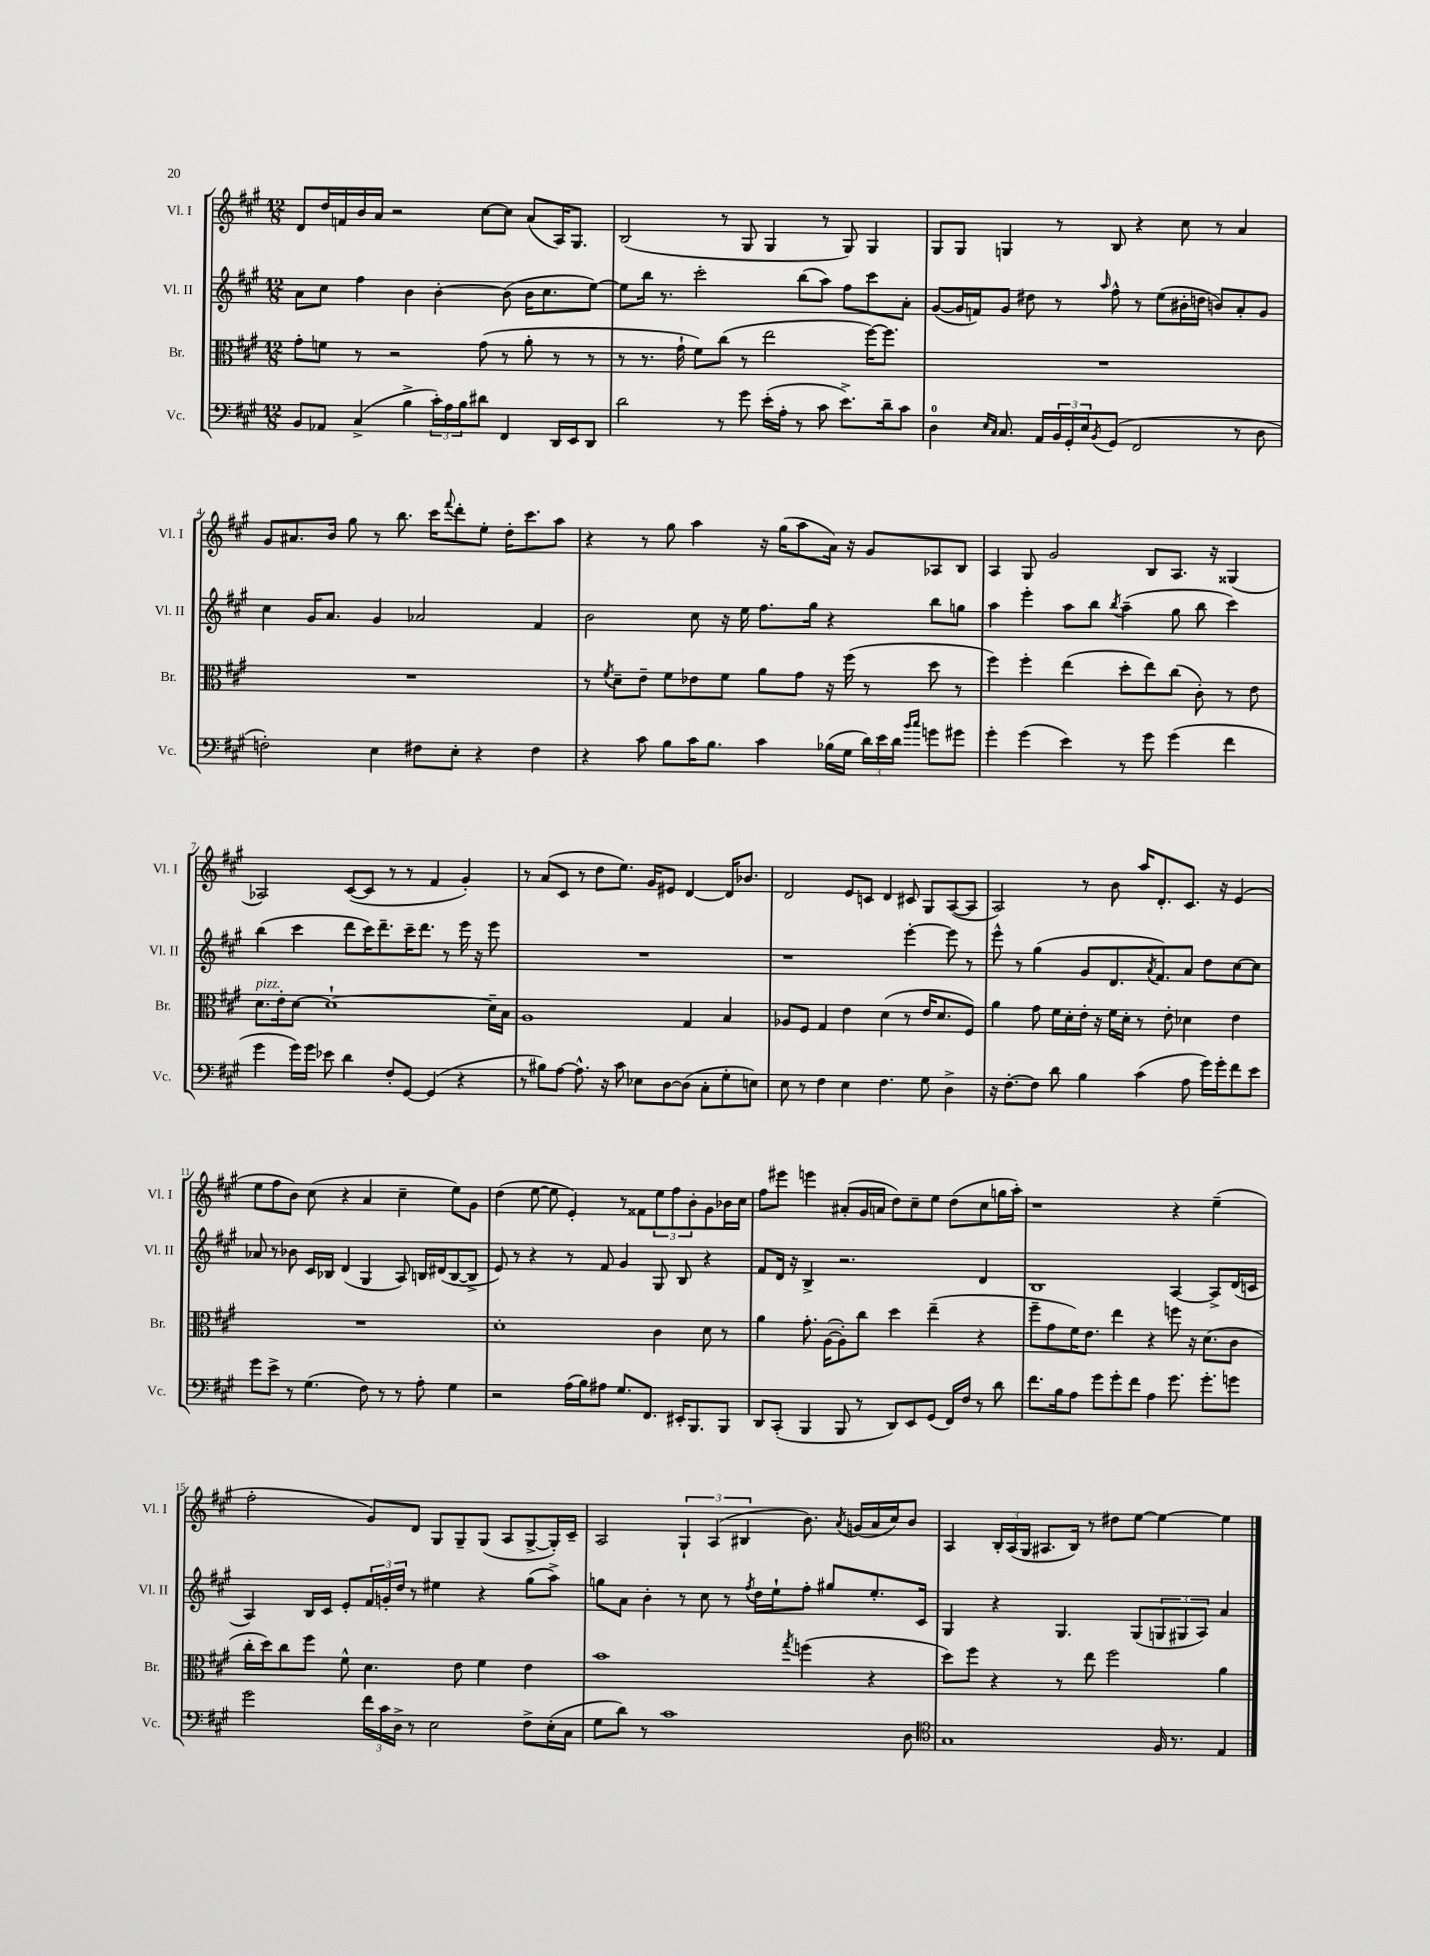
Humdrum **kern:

**kern	**kern	**kern	**kern
*staff4	*staff3	*staff2	*staff1
*clefF4	*clefC3	*clefG2	*clefG2
*k[f#c#g#]	*k[f#c#g#]	*k[f#c#g#]	*k[f#c#g#]
*M12/8	*M12/8	*M12/8	*M12/8
8BB	8g#'	8a	8d
8AA-	8f	8cc#	16dd
.	.	.	16f
(4C#^	8r	4ff#	16b
.	.	.	16a
.	2r	.	2r
4B^	.	4b	.
24c#')	.	[4b'	.
24A	.	.	.
24B	.	.	.
8d#	(8g#	.	[8cc#
4FF#	8r	(8b]	8cc#]
.	8a'	16b	(8a
.	.	8.cc#	.
16DD	8r	.	16A)
16EE	.	.	8.G#
8DD	8r	[8ee)	.
=	=	=	=
2d	8r	8ee]	(2B
.	8.r	16bb	.
.	.	8.r	.
.	16g#`	.	.
.	8f#)	2ccc#'	.
8r	(8cc#	.	8r
8g#	8r	.	8G#
(16e'	2ee	.	4G#
16A'	.	.	.
8r	.	(8bb	.
8c#	.	8aa)	8r
8.e^)	.	8ff#	8G#)
.	[16ff#)	8ccc#	4G#
16d~	8.ff#]	.	.
8c#	.	8a'	.
=	=	=	=
4D	1.r	([8g#	8G#
.	.	16g#]	8G#
.	.	16f)	.
16qqE	.	.	.
16qqC#	.	.	.
8.C#	.	8g#	4G
.	.	8dd#	.
16AA	.	.	.
24BB	.	8r	8r
24GG#'	.	.	.
24E	.	.	.
8qBB	.	16qqaa	.
(8GG#	.	8ff#^^	8B
2FF#	.	8r	4r
.	.	(8ee	.
.	.	16b#'	8cc#
.	.	16dd	.
.	.	8b)	8r
8r	.	8a'	4a
8D	.	8g#	.
=	=	=	=
2F')	1.r	4cc#	8g#
.	.	.	8.a#
.	.	16g#	.
.	.	8.a	16b
.	.	.	8gg#
4E	.	4g#	8r
.	.	.	8.bb
8F#	.	2a-	.
.	.	.	16ccc#
.	.	.	8qqfff#
8E'	.	.	8ddd'
4r	.	.	8ee'
.	.	.	16dd'
.	.	.	8.ccc#
4F#	.	4f#	.
.	.	.	8aa
=	=	=	=
4r	8r	2b	4r
.	8qf#	.	.
.	8d~	.	.
8c#	8e~	.	8r
8B	8f#	.	8gg#
16c#	8e-	8cc#	4aa
8.B	.	.	.
.	8f#	16r	.
.	.	16ee	.
4c#	8a	8.ff#	16r
.	.	.	(16gg#
.	8g#	.	8aa
.	.	16gg#	.
(16B-	16r	4r	16a)
16G#	(16ff#	.	16r
24d)	8r	.	8g#
24e	.	.	.
24d	.	.	.
16qqb	.	.	.
16qqcc#	.	.	.
8g	8dd	8bb	8A-
8g#	8r	8gg	8B
=	=	=	=
4g#'	4ff#)	4aa	4A
(4g#	4ff#'	4eee'	8G#
.	.	.	2g#
4e)	(4ee	8aa	.
.	.	8bb	.
.	.	8qbb	.
8r	8dd'	(4aa~	.
8g#	8ee)	.	8B
(4g#	(8cc#	8gg#	8.A
.	8c#')	8bb	.
.	.	.	16r
4f#	8r	4ccc#)	(4G##
.	8e	.	.
=	=	=	=
4g#	8.d	(4bb	2A-)
.	16e'	.	.
16g#)	[8d	4ccc#	.
16g#	.	.	.
8e-	1d`_	.	.
4d	.	8ddd	([8c#
.	.	16ccc#)	8c#]
.	.	8.ddd~	.
8F#'	.	.	8r
[8GG#	.	16ccc#~	8r
.	.	8.ddd	.
(4GG#]	.	.	4f#
.	.	8r	.
4r	.	16eee	4g#')
.	.	16r	.
.	16d~]	8eee	.
.	16B	.	.
=	=	=	=
8r	1A	1.r	8r
8B#)	.	.	(8a
[8A	.	.	8c#
8.A^^]	.	.	8r
.	.	.	8dd
16r	.	.	.
8c#	.	.	8.ee)
8E-	.	.	.
.	.	.	16g#
[8D	.	.	8e#
(8D]	4G#	.	[4d
8C#'	.	.	.
8G#'	4B	.	16d]
.	.	.	8.b-
8E)	.	.	.
=	=	=	=
8E	8A-	1r	2d
8r	8F#	.	.
4F#	4G#	.	.
4E	4e	.	8e
.	.	.	8c
4.F#	(4d	.	4d
.	8r	[4eee'	8c#
8G#	16e	.	8G#
.	8.d	.	.
4D^	.	8eee]	([8A
.	8F#)	8r	8A]
=	=	=	=
16r	4a	8eee^^	2A)
[8.F#'	.	.	.
.	.	8r	.
8F#]	8g#	(4gg#	.
8d	16f#	.	.
.	16d'	.	.
4B	16e'	8g#	8r
.	16r	.	.
.	16f#	8.d	8b
.	16d'	.	.
(4c#	8r	.	16aa
.	.	8qa	.
.	.	8.f#)	8.d'
.	8e'	.	.
8A	4d-	8a	8.c#
16g#)	.	8dd	.
16g#'	.	.	16r
8f#	4e	[8cc#	(4e
8e	.	8cc#]	.
=	=	=	=
8g#	1.r	8a-	8ee
8e^	.	8r	8ff#
8r	.	8b-	8b)
(4.G#	.	16c#	(8cc#
.	.	16B-	.
.	.	(4d	4r
8F#)	.	4G#	4a
8r	.	.	.
8r	.	8A)	4cc#~
8A'	.	16B	.
.	.	(16d#	.
4G#	.	[8B	8ee)
.	.	8B^]	8g#
=	=	=	=
2r	1d'	8e)	(4dd
.	.	8r	.
.	.	4r	[8ee
.	.	.	8ee]
(16A	.	8r	4e')
16B)	.	.	.
8A#	.	8f#	.
8.G#	.	4g#	8r
.	.	.	8f##
8.FF#	.	.	.
.	4c#	8G#	12ee
.	.	.	12ff#
16EE#'	.	8B	.
.	.	.	12b'
8.BBB	.	.	.
.	8d	4r	8g#
8BBB	8r	.	16b-
.	.	.	16cc#
=	=	=	=
8DD	4a	8f#	8ff#
(8CC#'	.	16d	8eee#
.	.	16r	.
4BBB	8.g#'	4B^	4eee
.	([16A	.	.
8BBB	8A'])	2.r	(8a#'
8r	8cc#	.	16g#
.	.	.	16a
8DD)	4dd	.	8dd)
8EE	.	.	8cc#~
(8GG#	(4ee~	.	8ee
16FF#)	.	.	(8dd
16F#	.	.	.
8r	4r	4d	8cc#
8d	.	.	16gg
.	.	.	16aa')
=	=	=	=
8.f#	8ff#~	1B	1r
.	8g#	.	.
16B	.	.	.
8A	16f#)	.	.
.	8.e	.	.
8g#	.	.	.
8g#'	4ee	.	.
8f#	.	.	.
4A	4r	.	.
8.g#	8ff	[4A	4r
.	16r	.	.
8.g#'	(8.d	.	.
.	.	8A^]	(4ee~
8g	8c#	(16d	.
.	.	16c	.
=	=	=	=
2g#	16cc#'	4A)	2ff#'
.	16dd)	.	.
.	8cc#	.	.
.	8ff#	16B	.
.	.	16c#	.
.	8f#^^	8e'	.
24f#	4.d	24f#	8g#)
24c#	.	24g'	.
24D^	.	24dd	.
8r	.	8r	8d
2E	.	4ee#	8G#
.	8e	.	8G#~
.	4f#	4r	(8G#
.	.	.	8A
8F#^	4e	(8gg#	[8G#^
(16E'	.	8aa^)	16G#'])
16C#	.	.	16c#~
=	=	=	=
8G#	1b	8gg	2A
8d)	.	8a	.
8r	.	4b'	.
1c#	.	.	.
.	.	8r	6G#`
.	.	8cc#	.
.	.	.	(6A
.	.	8r	.
.	.	.	6B#
.	.	8qff#	.
.	.	16dd	.
.	.	16ee`	.
.	8qgg#	.	.
.	(4ff	8ff#'	8.b)
.	.	8gg#	.
.	.	.	8qa
.	.	.	(16g
.	4r	8.ee'	16a
.	.	.	16cc#)
8D	.	.	8b
.	.	16c#	.
=	=	=	=
*clefC4	*	*	*
1G#	8dd)	4G#	4A
.	8ff#	.	.
.	4r	4r	24B'
.	.	.	(24A
.	.	.	24G#
.	.	.	8.A#
.	8r	4.G#	.
.	.	.	16B)
.	8ee	.	8r
.	2ff#	.	8dd#
.	.	(8G#	[8ee
16F#	.	12G	4ee_
8.r	.	.	.
.	.	12G#	.
.	.	12A)	.
4E	4a	4a	4ee]
==	==	==	==
*-	*-	*-	*-
